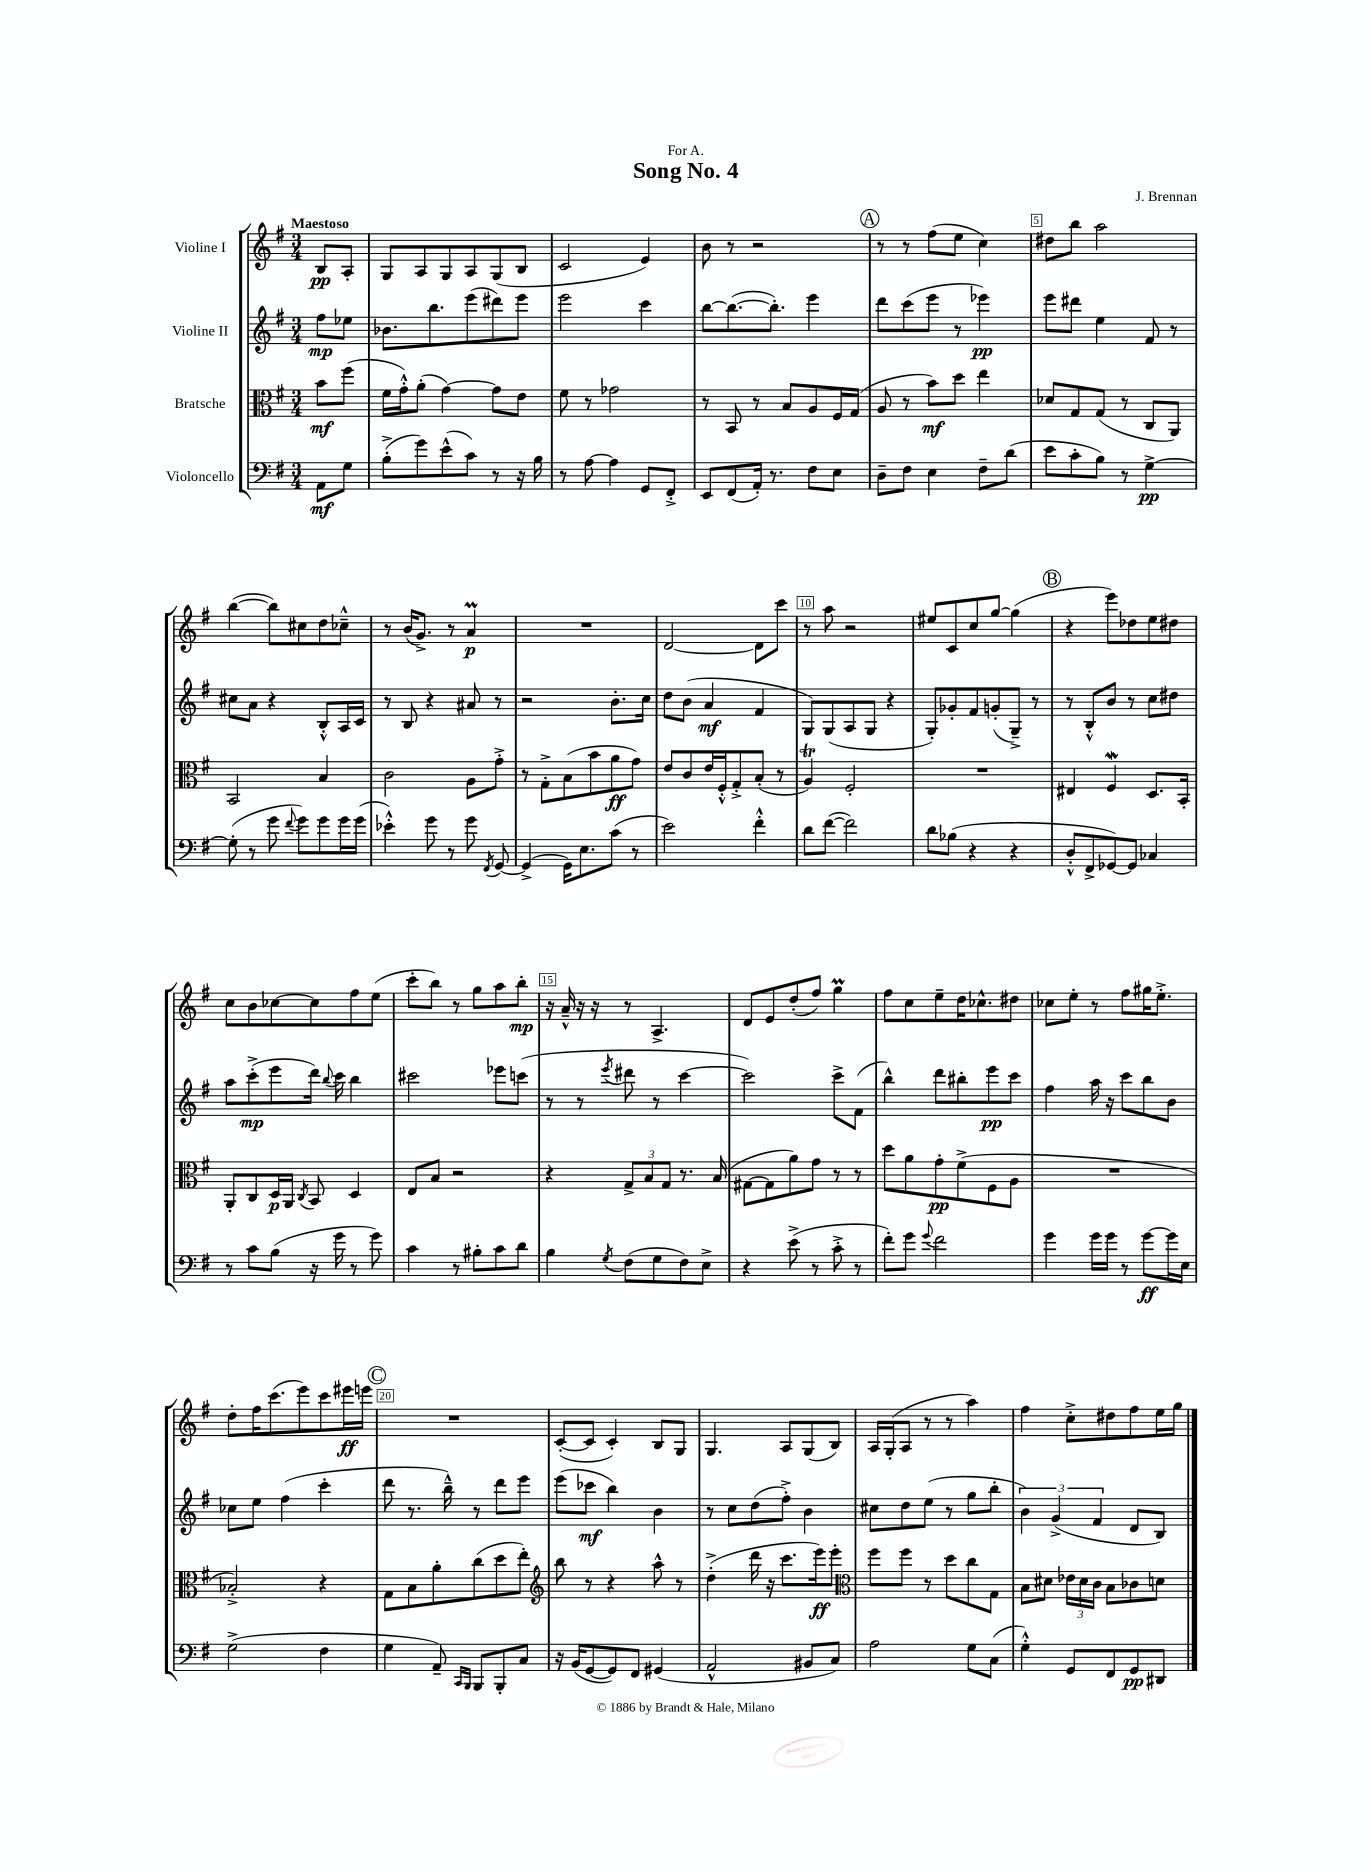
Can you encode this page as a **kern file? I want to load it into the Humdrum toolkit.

**kern	**kern	**kern	**kern
*staff4	*staff3	*staff2	*staff1
*clefF4	*clefC3	*clefG2	*clefG2
*k[f#]	*k[f#]	*k[f#]	*k[f#]
*M3/4	*M3/4	*M3/4	*M3/4
8AA	8b	8ff#	8B
8G	(8ff#	8ee-	8A'
=	=	=	=
(8B'^	16f#	8.b-	8G
.	16g'^^)	.	.
8g)	(8a'	.	8A
.	.	8.bb	.
(8e^^	[4g)	.	8G
8c)	.	(8eee	8A
8r	8g]	8ddd#)	(8G
16r	8e	8eee	8B
16B	.	.	.
=	=	=	=
8r	8f#	2eee	2c
[8A	8r	.	.
4A]	2g-	.	.
8GG	.	4ccc	4e)
8FF#'^	.	.	.
=	=	=	=
8EE	8r	[8bb	8b
(8FF#	8BB	(8.bb_	8r
16AA')	8r	.	2r
8.r	.	8.bb'])	.
.	8B	.	.
8F#	8A	4eee	.
8E	16F#	.	.
.	(16G	.	.
=	=	=	=
8D~	8A	8ddd	8r
8F#	8r	(8ccc	8r
4E	8b)	8eee	(8ff#
.	8dd	8r	8ee
8F#~	4ee	4eee-)	4cc)
(8d	.	.	.
=	=	=	=
8e	8d-	8eee	8dd#
8c'	8G	8ddd#	8bb
8B)	(8G	4ee	2aa
8r	8r	.	.
[4G^	8C	8f#	.
.	8AA)	8r	.
=	=	=	=
(8G']	2BB	8cc#	([4bb
8r	.	8a	.
8g	.	4r	8bb])
8qqf#	.	.	.
8g)	.	.	8cc#
8g	4B	8B'^^	8dd
16g	.	16A	8cc-~^^
(16g	.	16c	.
=	=	=	=
4e-'^^)	2c	8r	8r
.	.	8B	(16b
.	.	.	8.g^)
8g	.	4r	.
8r	.	.	8r
8g	8A	8a#	4a
8qFF#	.	.	.
[8GG	8g'^	8r	.
=	=	=	=
(4GG^]	8r	2r	2.r
.	8G'^	.	.
16GG)	(8B	.	.
8.E	.	.	.
.	8b	.	.
(8c	8a	8.b'	.
8r	8g)	.	.
.	.	16cc	.
=	=	=	=
2e)	8e	8dd	[2d
.	8c	(8b	.
.	16e	4a	.
.	16F#'^^	.	.
.	8G'^	.	.
4f#'^^	(8B'	4f#	8d]
.	8r	.	8ccc
=	=	=	=
8d	4A)	8G)	8r
([8f#	.	(8G	8aa
2f#])	2F#'	8A	2r
.	.	8G	.
.	.	4r	.
=	=	=	=
8d	2.r	8G')	8ee#
(8B-	.	8g-'	8c
4r	.	8f#	8cc
.	.	(8g'	[8gg
4r	.	8G~^)	(4gg]
.	.	8r	.
=	=	=	=
8D'^^	4E#	8r	4r
8FF#^	.	8B'^^	.
[8GG-)	4F#	8b	8eee)
8GG-]	.	8r	8dd-
4C-	8.D	8cc	8ee
.	.	8dd#	8dd#
.	16BB'	.	.
=	=	=	=
8r	8AA'	8aa	8cc
8c	8C	(8ccc'^	8b
(8B	16D	8eee	[8cc-
.	16AA	.	.
.	8qC	.	.
16r	8BB	16ddd)	8cc-]
.	.	8qqbb	.
16g	.	16ccc	.
8r	4D	4bb	8ff#
8g)	.	.	(8ee
=	=	=	=
4c	8E	2ccc#	8ccc'
.	8B	.	8bb)
8r	2r	.	8r
8B#'	.	.	8gg
8c	.	8eee-	8aa
8d	.	(8ccc	8bb'
=	=	=	=
4B	4r	8r	16r
.	.	.	16a~^^
.	.	8r	16r
.	.	.	16r
8qG	.	8qeee	.
(8F#	12G^	8ddd#	8r
.	12B	.	.
8G	.	8r	4.A^
.	12G	.	.
8F#)	8.r	[4ccc	.
8E^	.	.	.
.	(16B	.	.
=	=	=	=
4r	[8G#	2ccc])	8d
.	8G#]	.	8e
(8e^	8a)	.	(8dd'
8r	8g	.	8ff#)
8c'^	8r	8ccc^	4gg
8r	8r	(8f#	.
=	=	=	=
8f#')	8dd	4bb^^)	8ff#
8g	8a	.	8cc
8qqg	.	.	.
2f#	8g'	8ddd	8ee~
.	(8f#^	8bb#'	16dd
.	.	.	8.cc-^^
.	8F#	8eee	.
.	8A	8ccc	8dd#
=	=	=	=
4g	2.r	4ff#	8cc-
.	.	.	8ee'
16g	.	16aa	8r
16g	.	16r	.
8r	.	8ccc	8ff#
[8g	.	8bb	16gg#
.	.	.	8.ee'^
16g]	.	8b	.
16E	.	.	.
=	=	=	=
(2G^	2B-'^)	8cc-	8dd'
.	.	8ee	16ff#
.	.	.	(8.ccc
.	.	(4ff#	.
.	.	.	8eee)
4F#	4r	4ccc'	8ccc
.	.	.	16eee#
.	.	.	16eee
=	=	=	=
4G	8G	8ddd	2.r
.	8B	8.r	.
8AA~)	8a'	.	.
.	.	16bb~^^)	.
16qqCC	.	.	.
16qqBBB	.	.	.
8BBB	(8cc	8r	.
8BBB'	8dd	8ddd	.
8C	8ee')	8eee	.
=	=	=	=
*	*clefG2	*	*
16r	8bb	(8eee	([8c'
(16BB	.	.	.
[8GG	8r	8ccc-	8c]
8GG])	4r	4bb)	4c')
8FF#	.	.	.
(4GG#	8aa^^	4b	8B
.	8r	.	8G
=	=	=	=
2AA^^	(4dd'^	8r	4.G
.	.	8cc	.
.	16ddd	(8dd	.
.	16r	.	.
.	8.ccc	8ff#'^)	8A
8BB#	.	4b	(8G
.	16eee)	.	.
8C)	8eee'	.	8B)
=	=	=	=
*	*clefC3	*	*
2A	8ff#	8cc#	16A
.	.	.	(16G'
.	8ff#	8dd	8A
.	8r	(8ee	8r
.	8dd	8r	8r
8G	8cc	8gg	4aa)
(8C	8G	8bb'	.
=	=	=	=
4G'^^)	8B	6b)	4ff#
.	8d#	.	.
.	.	(6g^	.
8GG	24e-	.	8cc'^
.	24d#	.	.
.	24c	6f#	.
8FF#	8B	.	8dd#
8GG	8c-	8d	8ff#
8DD#	8d	8B)	16ee
.	.	.	16gg
==	==	==	==
*-	*-	*-	*-
